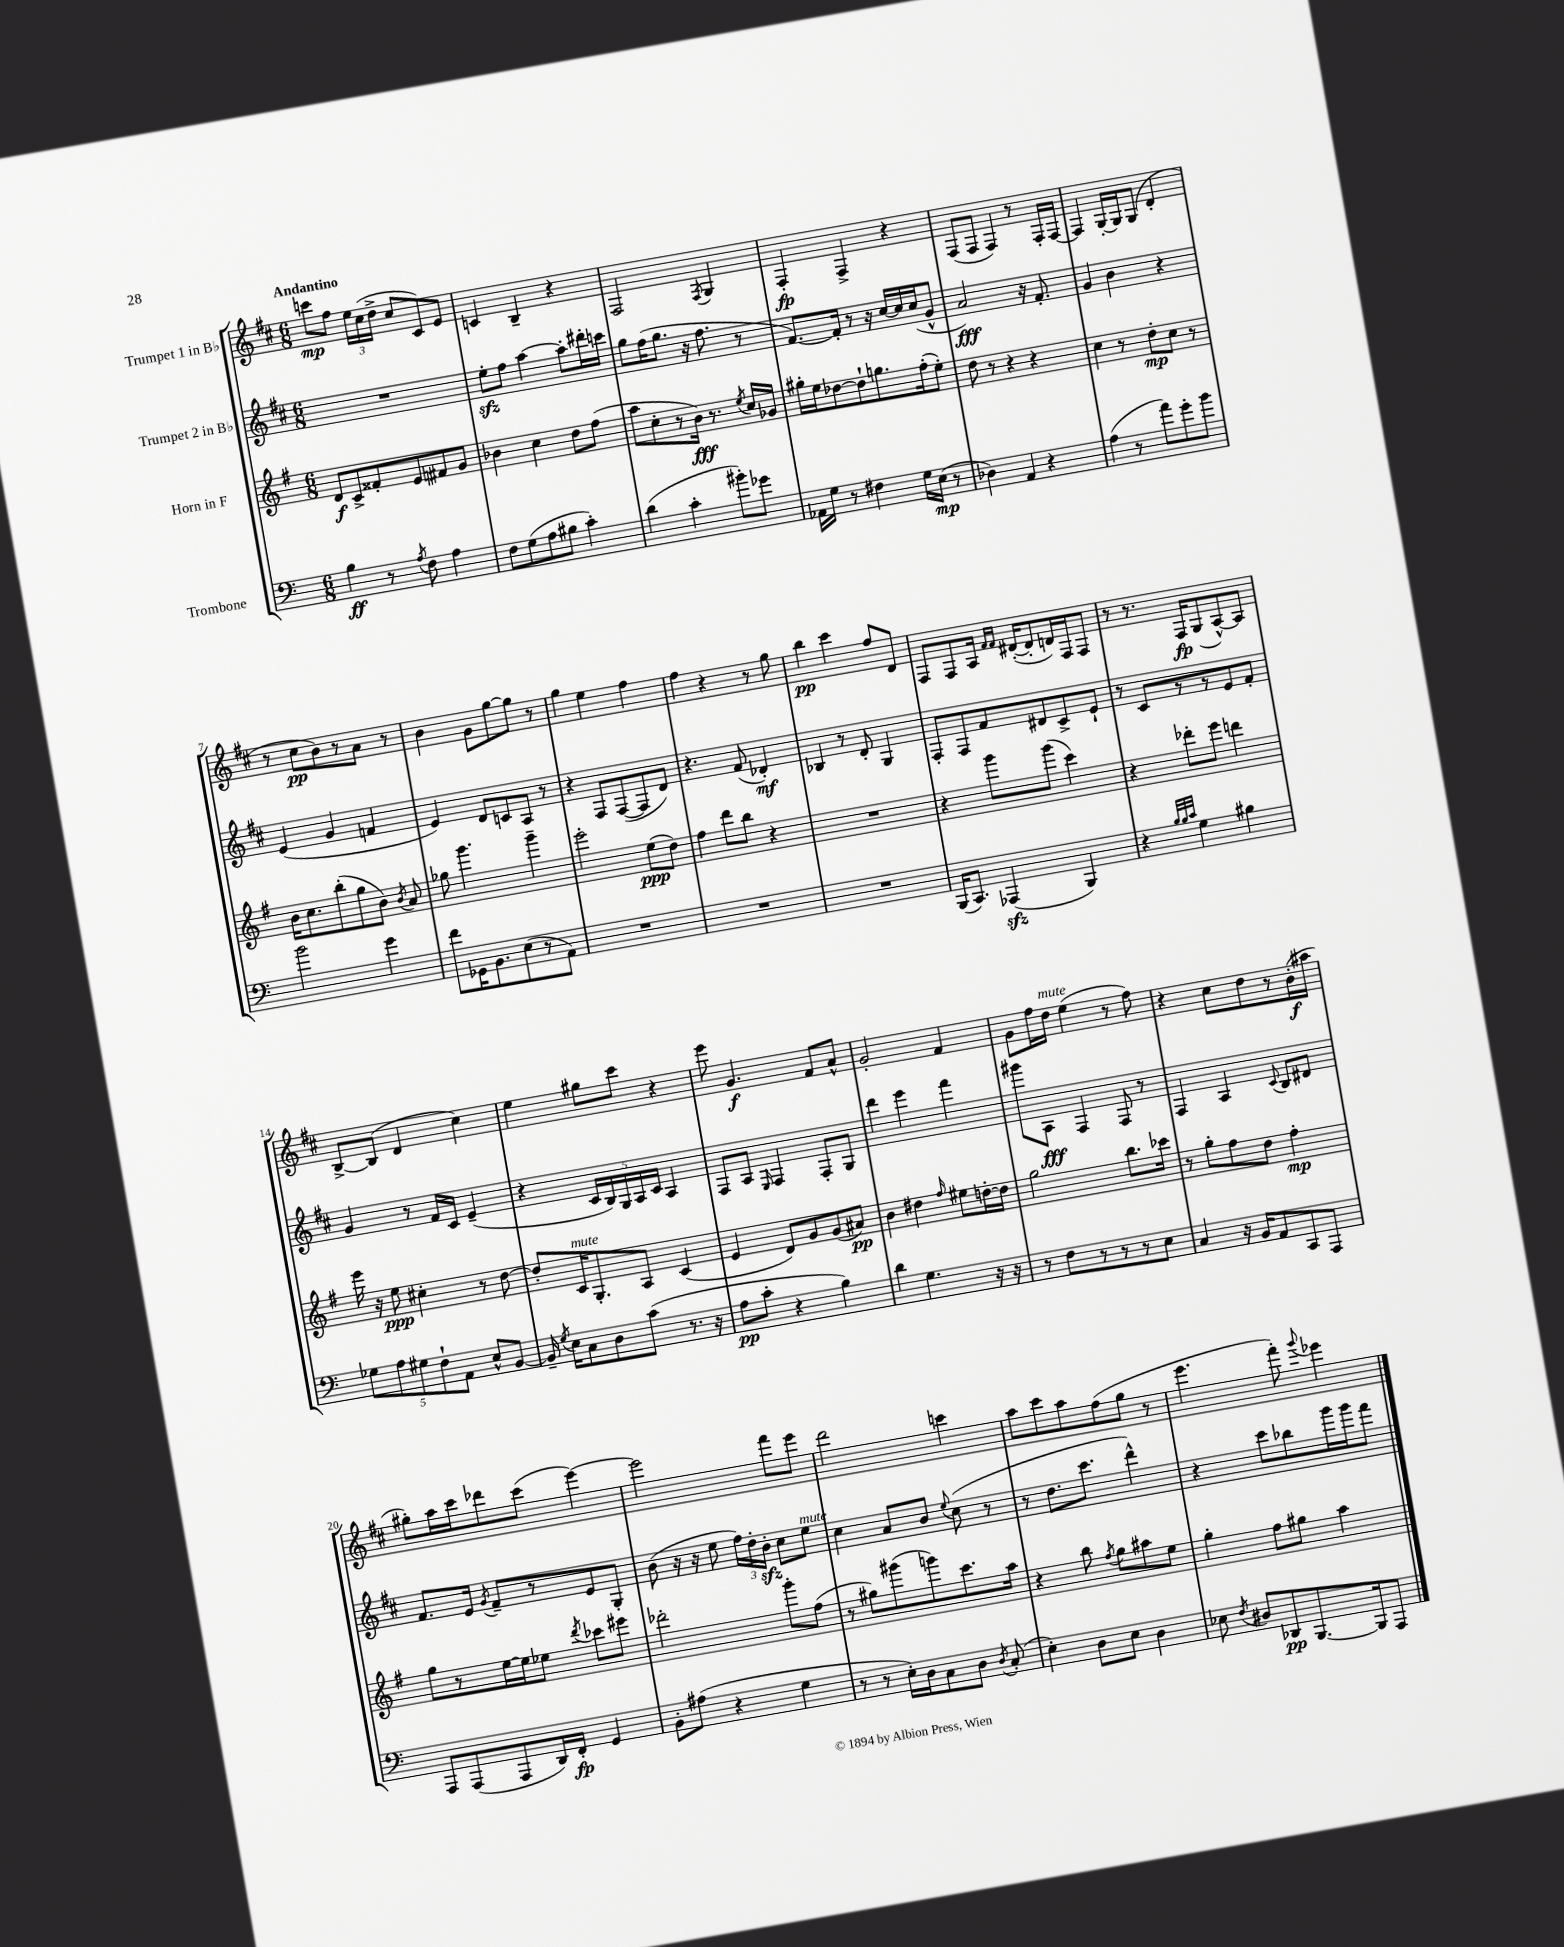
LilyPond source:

<<
\new StaffGroup <<
\new Staff = "s0" \with { instrumentName = "Trumpet 1 in Bb" } {
    \clef treble \key d \major \numericTimeSignature \time 6/8 \tempo "Andantino"
    \autoBeamOff c'''8[\mp fis''8] \tuplet 3/2 { e''16[ cis''16( d''16]-> } cis''8[ cis'8) e'8] |
    c'4 b4-- r4 |
    fis2 \acciaccatura { fis8 } g4 |
    fis4-.\fp fis4-> r4 |
    fis8[( fis8] fis4) r8 fis16[-. fis16]~ |
    fis4 g16[~-. g16 g8]( d'4-. |
    r8 cis''8[\pp b'8) r8 a'8] r8 |
    b'4 g'8[ g''8~ g''8] r8 |
    g''4 e''4 fis''4 |
    fis''4 r4 r8 g''8 |
    b''4\pp cis'''4 fis''8[ d'8] |
    fis8[ fis8 a16] \grace { fis'16[ fis'16] } dis'16[~-.( dis'8-. d'16) fis16 fis8] |
    r8 r8. fis16[\fp g8( a8~-^) a8] |
    b8[~-> b8]( d'4 cis''4) |
    e''4 gis''8[ cis'''8] r4 |
    e'''8 g'4.\f fis'8[ a'8]-^ |
    g'2-. fis'4 |
    g'8[ fis''16 d''16]^\markup { \italic "mute" } e''4( r8 fis''8) |
    r4 cis''8[ d''8 r8 b'16-.\f( ais''16] |
    gis''8[-.) a''16 cis'''16 des'''8 cis'''8]( e'''4~) |
    e'''2 fis'''8[ e'''8] |
    d'''2 c'''4 |
    a''8[ cis'''8 a''8 fis''8( g''8] r8 |
    e'''4. fis'''8-.) \appoggiatura { g'''8 } ees'''4 \bar "|." |
}
\new Staff = "s1" \with { instrumentName = "Trumpet 2 in Bb" } {
    \clef treble \key d \major \numericTimeSignature \time 6/8
    \autoBeamOff R2. |
    e''8[-.\sfz fis''8] a''4~ a''8[-. dis'''16-. c'''16] |
    g''8[ fis''16( g''8.] r16 fis''8. r8 |
    fis'8.[~) fis'16]-. r8 r16 cis''16[~ cis''16 cis''16( g'8]-^ |
    a'2\fff) r16 fis'8.-. |
    g'4 b'4 r4 |
    e'4( g'4 f'4 |
    e'4) d'8[ c'8 a8] r8 |
    r4 fis8[ fis8~( fis8 d'8]) |
    r4. fis'8( des'4-.\mf) |
    bes4 r8 d'8-. g4 |
    fis8[-. fis8 fis'8 dis'8 cis'8-> e'8]-! |
    r8 cis'8[ r8 r8 e'8 fis'8]-. |
    g'4 r8 fis'16[ cis'16] e'4--( |
    r4 \tuplet 5/4 { cis'16[ b16) g16 a16 cis'16] } a4 |
    fis8[ a8] \grace { e16 } fis4 fis8[-. g8] |
    d'''4 e'''4 fis'''4 |
    gis'''8[ a8]\fff fis4 fis8 r8 |
    fis4 a4 \appoggiatura { cis'8 } b8[ dis'8] |
    fis'8.[ e'16] \acciaccatura { g'8 } fis'8[-- r8 e'8 g8]-. |
    b'8( r16 r16 e''8 \tuplet 3/2 { fis''16[) d''16-. b'16]-.\sfz } cis''8[ e''8]^\markup { \italic "mute" } |
    cis''4 a'8[ b'8] \appoggiatura { e''8 } cis''8( r8 |
    r8 d''8.[ cis'''8.] d'''4-^) |
    r4 cis'''8[ bes''8 g'''16 g'''16 fis'''8] \bar "|." |
}
\new Staff = "s2" \with { instrumentName = "Horn in F" } {
    \clef treble \key g \major \numericTimeSignature \time 6/8
    \autoBeamOff d'8[\f c'8-> fisis'8-. e'8 fis'8 g'8] |
    bes'4 c''4 d''8[ fis''8]( |
    a''8[ c''8-. r8 b'16]\fff) r8. \acciaccatura { e''8 } c''16[ ges'16] |
    gis''16[-. e''16 des''8~ des''8-! g''8. fis''16-.( e''8]-.) |
    d''8 r8 r4 r4 |
    c''4 r8 d''8[-.\mp c''8] r8 |
    b'16[ c''8. b''8-.( g''8 b'8]) \acciaccatura { b'8 } a'8 |
    ges''8 g'''4. g'''4-- |
    e'''2-. e''8[\ppp( d''8]) |
    fis''4 d'''8[ b''8] r4 |
    R2. |
    r4 g'''8[ g'''8]( c'''4) |
    r4 des'''8[-. e'''8] d'''4 |
    e'''16 r16 e''8\ppp cis''4-. r8 d''8~ |
    d''8[-. c'16^\markup { \italic "mute" } g8.-. a8] c'4( |
    e'4 d'8[) g'8 g'8( ais'8]\pp) |
    b'4 dis''4 \grace { fis''16 } eis''8[ d''16~-. d''16] |
    g''2 b''8.[ ces'''16] |
    r8 g''8[-. fis''8 d''8] fis''4-.\mp |
    g''8[ r8 e''16~ e''16 ees''8] \acciaccatura { d'''8 } ces'''8[ eis'''8] |
    des'''2-. g'''8[-. fis''8]( |
    r8 gis''8[) gis'''8( g'''8) c'''8. a''16] |
    r4 b''8 \acciaccatura { fis''8 } g''8[ ais''8 e''8] |
    g''4-. fis''8[ gis''8] a''4 \bar "|." |
}
\new Staff = "s3" \with { instrumentName = "Trombone" } {
    \clef bass \key c \major \numericTimeSignature \time 6/8
    \autoBeamOff b4\ff r8 \acciaccatura { a8 } f8 a4 |
    f8[ g8( a8 bis8] c'4-.) |
    d'4( c'4-. bis'8[-.) ges'8] |
    aes,16[ g16] r8 fis4 g16[ e16]\mp( r8 |
    des4) a,4 r4 |
    a4( r8 a'8[) g'8-. b'8] |
    b'2 g'4 |
    f'8[ ges,16 b,8. e8( r8 a,8]) |
    R2. |
    R2. |
    R2. |
    b,,16[( c,8.]) aes,,4\sfz( b,,4) |
    r4 \grace { b32[ b32 c'32] } g4 bis4 |
    \tuplet 5/4 { ges8[ a8 gis8 f8-! a,8] } e8[-^ b,8]~ |
    b,16-- \acciaccatura { g8 } e16[ c8 d8 c'8]( r8. r16 |
    a8[\pp c'8]-. r4 b4) |
    d'4 g4. r16 r16 |
    r8 f8[ r8 r8 r8 e8] |
    c4 r16 b,16[ a,8 c,8 a,,8] |
    a,,8[ a,,8( a,,8 d,16) f,16]-.\fp g,4 |
    b,8[-. ais8]( r4 g4 |
    r8 r8 e16[-.) d16 c8 d8] \acciaccatura { d8 } c8-.( |
    e4-.) d8[ e8] d4 |
    ees8 \acciaccatura { f8 } dis8[ des,8\pp b,,8.~ b,,16 a,,8] \bar "|." |
}
>>
>>
